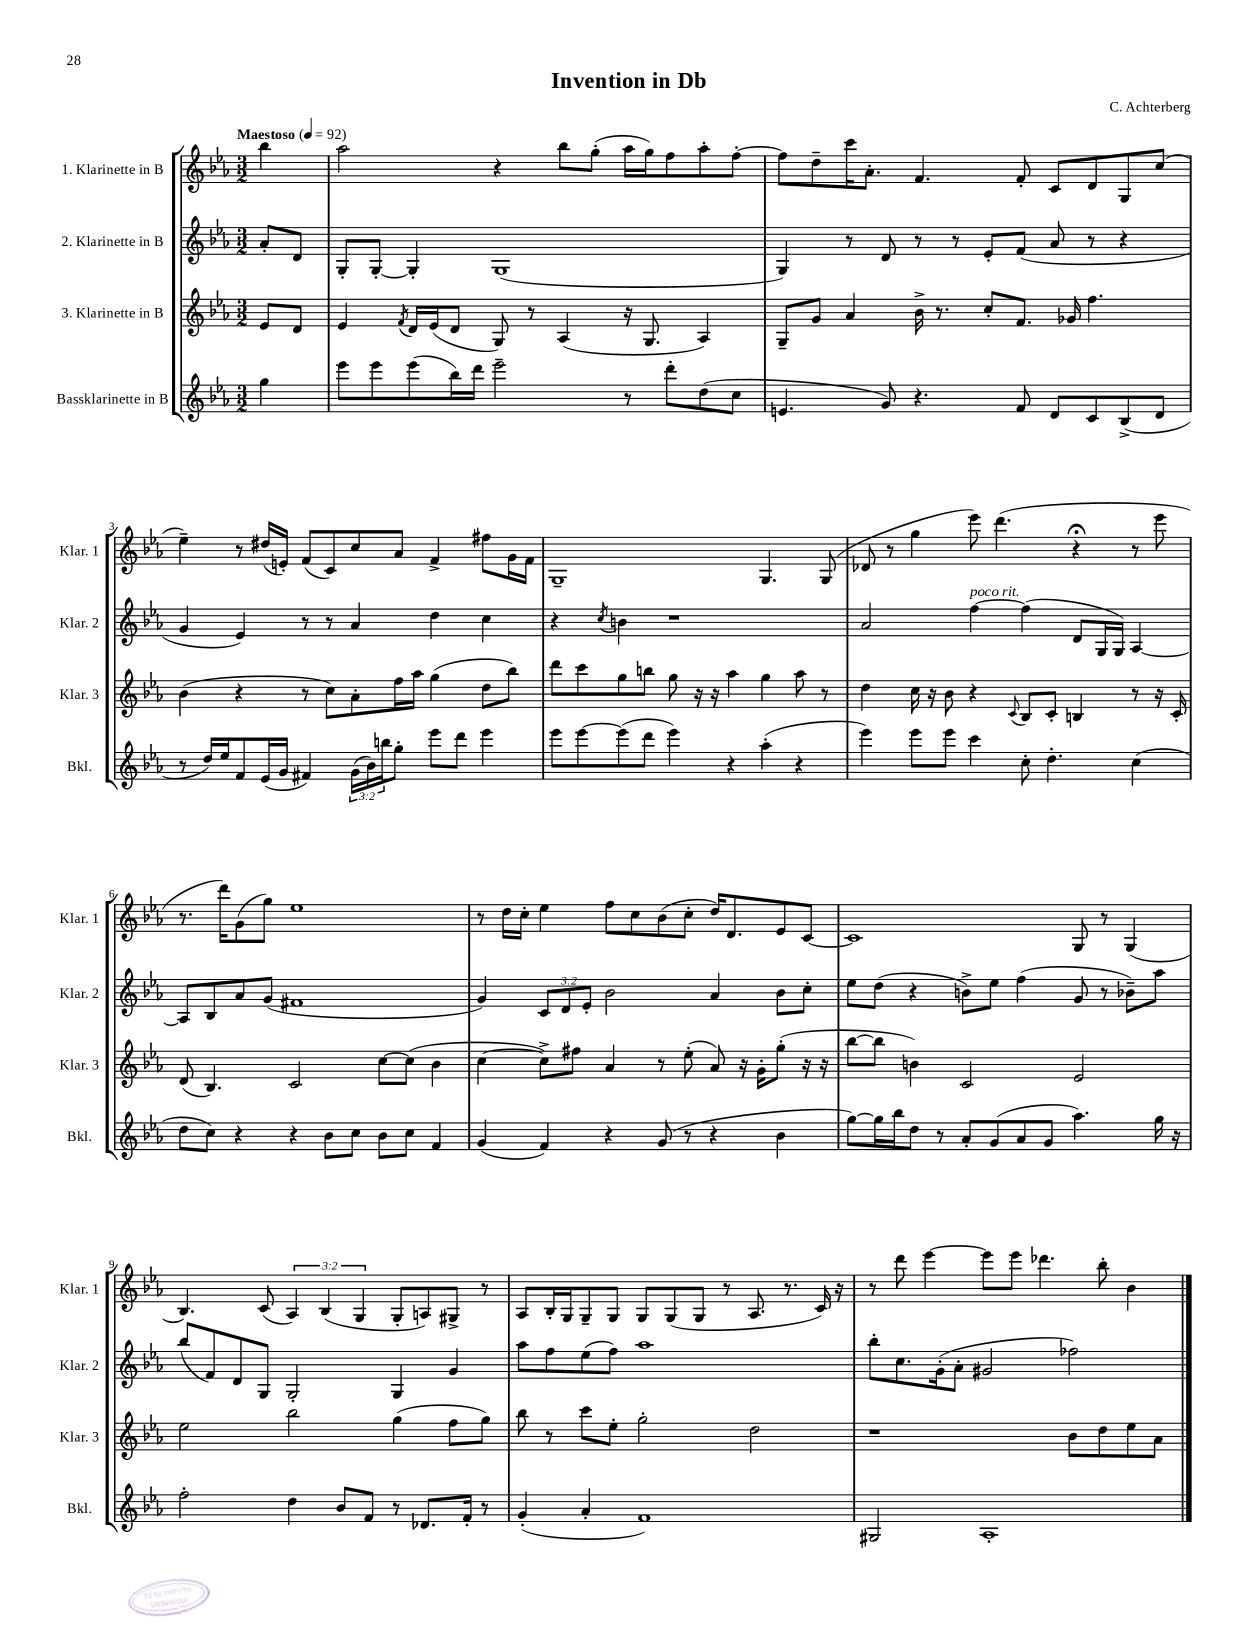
\header { title = "Invention in Db" composer = "C. Achterberg" }
<<
\new StaffGroup <<
\new Staff = "s0" \with { instrumentName = "1. Klarinette in B" shortInstrumentName = "Klar. 1" } {
    \clef treble \key ees \major \numericTimeSignature \time 3/2 \override Staff.TupletNumber.text = #tuplet-number::calc-fraction-text \partial 4 \tempo "Maestoso" 4 = 92
    bes''4 |
    aes''2 r4 bes''8 g''8-.( aes''16 g''16) f''8 aes''8-. f''8~-. |
    f''8 d''8-- c'''16 aes'8.-. f'4. f'8-. c'8 d'8 g8 c''8( |
    ees''4--) r8 dis''16( e'16-.) f'8( c'8) c''8 aes'8 f'4-> fis''8 g'16 f'16 |
    g1-- g4. g8( |
    des'8 r8 g''4 ees'''8) d'''4.( r4\fermata r8 ees'''8 |
    r8. d'''16) g'8( g''8) ees''1 |
    r8 d''16 c''16-. ees''4 f''8 c''8 bes'8( c''8-. d''16) d'8. ees'8 c'8~ |
    c'1 g8 r8 g4( |
    bes4.) c'8( \tuplet 3/2 { aes4) bes4( g4 } g8-. a8) gis8-> r8 |
    aes8 bes16-. g16 g8-- g8 g8 g8( g8 r8 aes8. r8. c'16) r16 |
    r8 d'''8 ees'''4~ ees'''8 ees'''8 des'''4. bes''8-. bes'4 \bar "|." |
}
\new Staff = "s1" \with { instrumentName = "2. Klarinette in B" shortInstrumentName = "Klar. 2" } {
    \clef treble \key ees \major \numericTimeSignature \time 3/2 \override Staff.TupletNumber.text = #tuplet-number::calc-fraction-text \partial 4
    aes'8-. d'8 |
    g8-. g8~-. g4-. g1( |
    g4) r8 d'8 r8 r8 ees'8-. f'8( aes'8 r8 r4 |
    g'4 ees'4) r8 r8 aes'4 d''4 c''4 |
    r4 \acciaccatura { c''8 } b'4 r1 |
    aes'2 f''4~^\markup { \italic "poco rit." } f''4( d'8 g16 g16) aes4~ |
    aes8 bes8 aes'8 g'8( fis'1 |
    g'4) \tuplet 3/2 { c'8 d'8 ees'8-. } bes'2 aes'4 bes'8 c''8-. |
    ees''8 d''8( r4 b'8->) ees''8 f''4( g'8 r8 bes'8--) aes''8 |
    bes''8( f'8) d'8 g8 g2-. g4 g'4 |
    aes''8 f''8 ees''8( f''8) aes''1 |
    bes''8-. c''8. g'16-.( aes'8-. gis'2 fes''2) \bar "|." |
}
\new Staff = "s2" \with { instrumentName = "3. Klarinette in B" shortInstrumentName = "Klar. 3" } {
    \clef treble \key ees \major \numericTimeSignature \time 3/2 \partial 4
    ees'8 d'8 |
    ees'4 \acciaccatura { f'8 } d'16 ees'16( d'8 g8) r8 aes4( r16 g8. aes4) |
    g8-- g'8 aes'4 bes'16-> r8. c''8-. f'8. ges'16 f''4. |
    bes'4( r4 r8 c''8) aes'8-. f''16 aes''16 g''4( d''8 bes''8) |
    d'''8 c'''8 g''8 b''8 g''8 r16 r16 aes''4 g''4 aes''8 r8 |
    d''4 c''16 r16 bes'8 r4 \appoggiatura { c'8 } bes8 c'8-. b4 r8 r16 c'16-. |
    d'8( bes4.) c'2 c''8~ c''8( bes'4 |
    c''4~ c''8->) fis''8 aes'4 r8 ees''8-.( aes'8) r16 g'16-. g''8-.( r16 r16 |
    bes''8~ bes''8 b'4) c'2 ees'2 |
    ees''2 bes''2 g''4( f''8 g''8) |
    bes''8 r8 c'''8 ees''8-. g''2-. d''2 |
    r1 bes'8 d''8 ees''8 aes'8 \bar "|." |
}
\new Staff = "s3" \with { instrumentName = "Bassklarinette in B" shortInstrumentName = "Bkl." } {
    \clef treble \key ees \major \numericTimeSignature \time 3/2 \override Staff.TupletNumber.text = #tuplet-number::calc-fraction-text \partial 4
    g''4 |
    ees'''8 ees'''8 ees'''8( bes''16) d'''16 ees'''2-- r8 d'''8-. d''8( c''8 |
    e'4. g'8) r4. f'8 d'8 c'8 bes8->( d'8 |
    r8 d''16) ees''16 f'8 ees'16( g'16 fis'4) \tuplet 3/2 { g'16( bes'16) b''16 } g''8-. ees'''8 d'''8 ees'''4 |
    ees'''8 ees'''8~ ees'''8( d'''8 ees'''4) r4 aes''4-.( r4 |
    ees'''4) ees'''8 ees'''8 c'''4 c''8-. d''4.-. c''4( |
    d''8 c''8) r4 r4 bes'8 c''8 bes'8 c''8 f'4 |
    g'4( f'4) r4 g'8( r8 r4 bes'4 |
    g''8~) g''16 bes''16 d''8 r8 aes'8-. g'8( aes'8 g'8 aes''4.) g''16 r16 |
    f''2-. d''4 bes'8 f'8 r8 des'8. f'16-. r8 |
    g'4-.( aes'4-. f'1) |
    gis2 aes1-. \bar "|." |
}
>>
>>
